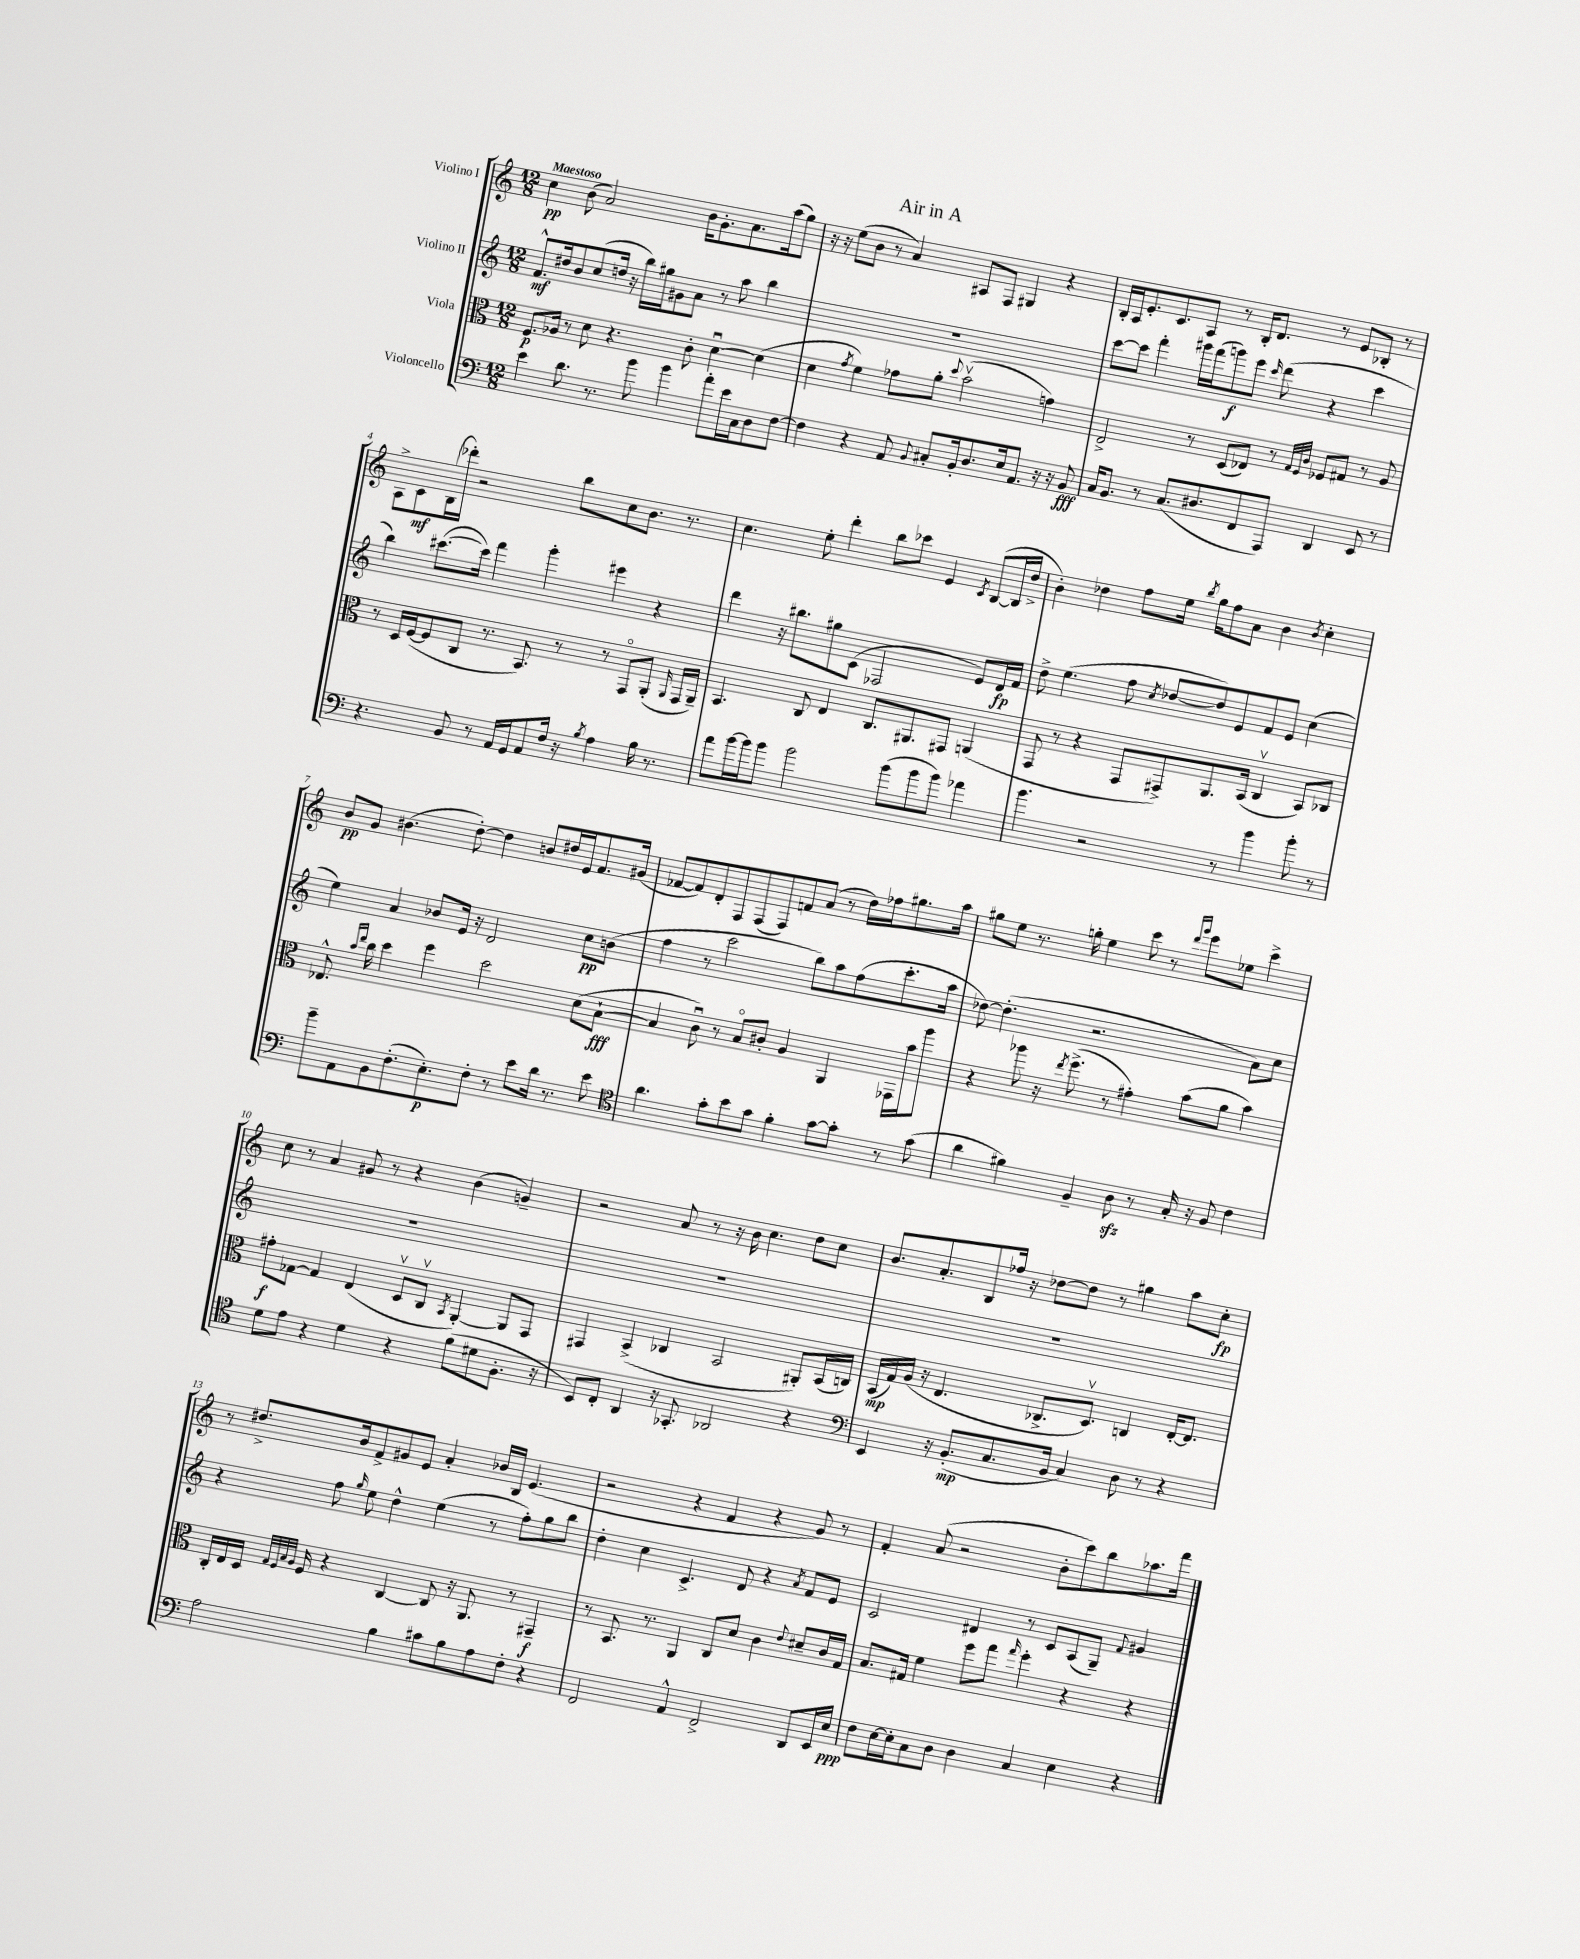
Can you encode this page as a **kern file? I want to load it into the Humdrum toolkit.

**kern	**kern	**kern	**kern
*staff4	*staff3	*staff2	*staff1
*clefF4	*clefC3	*clefG2	*clefG2
*k[]	*k[]	*k[]	*k[]
*M12/8	*M12/8	*M12/8	*M12/8
4e	8.F	8.f^^	4cc
.	16A-	16dd#	.
8.d	8r	8b	(8b
.	8d	(8cc	2a)
8.r	.	.	.
.	4.r	16dd	.
.	.	16r	.
8b	.	16bb)	.
.	.	16gg#	.
4b	.	8g#	.
.	8c'	8a	16b
.	.	.	8.g'
8a'	[4du	8r	.
16e	.	8aa	8.a
16C	.	.	.
8D	(4d]	4bb	.
.	.	.	(16aa
[8F	.	.	8gg)
=	=	=	=
4F]	4d	1.r	16r
.	.	.	16r
.	.	.	(8ee
.	8qg	.	.
4r	4f)	.	8b
.	.	.	8r
8AA	8g-	.	4a)
8qqBB	.	.	.
8C#'	8a'	.	.
.	8qqdd	.	.
16BB'	(2bv	.	8A#
8.D	.	.	.
.	.	.	8F
16E	.	.	4G#
8.AA	.	.	.
16r	4g)	.	4r
16r	.	.	.
8BB	.	.	.
=	=	=	=
16C	2E^	[8ccc	16B'
8.BB	.	.	16A
.	.	8ccc]	8.e'
8r	.	4fff'	.
.	.	.	8.c
(8.C	.	.	.
.	8r	16ggg#	8A
8.D#	.	(16fff	.
.	(8D	8ggg)	8r
8FF	8E-)	8eee	16B'
.	.	.	8.d
.	.	16qqccc	.
8AAA)	8r	(8ddd	.
.	32qqG	.	.
.	32qqF	.	.
.	32qqc	.	.
4DD	8F-	4r	8r
.	8G#	.	8e
8EE	8r	4ccc	8B-'
8r	8A	.	8r
=	=	=	=
4.r	8r	4bb)	8A^
.	16D	.	8c
.	([16F	.	.
.	8F]	([8.ccc#	(16B
.	.	.	16ddd-')
8BB	8C	.	2r
.	.	16ccc#])	.
8r	8.r	4fff	.
16AA	.	.	.
16GG	8.BB)	.	.
8AA	.	4ggg'	.
16F	8r	.	8bb
16r	.	.	.
8qB	.	.	.
4A	8r	4eee#	8cc
.	8GGo	.	8.b
16B	(8AA'	4r	.
8.r	.	.	8.r
.	16qqAA	.	.
.	16GG	.	.
.	16AA~)	.	.
=	=	=	=
8a	4.BB	4ddd	4.cc
[16b	.	.	.
16b]	.	.	.
8b	.	16r	.
.	.	8.bb#	.
2b	8C	.	8ee'
.	4E	8gg#	4ddd'
.	.	(8c	.
.	8.C	2F-	8bb
(8b	.	.	8ccc-
.	8.AA#	.	.
8b	.	.	4e
8b)	8GG#	.	.
.	.	.	8qc
4a-	(4AA	8e)	([8B
.	.	16d	16B]
.	.	16f	16dd^
=	=	=	=
4.b	8GG	8dd^	4b')
.	8r	(4.ee	.
.	4r	.	4dd-
2r	.	.	.
.	8GG	8ff	8ff
.	.	8qcc	.
.	8GG#^)	[8dd-	16ee
.	.	.	8qbb
.	.	.	16gg
.	8.AA	8dd-])	8ff
8r	.	8e	8a
.	(16BB	.	.
4b	4Cv	8f	4b
.	.	8e	.
.	.	.	8qb
8b'	8BB)	(4cc	4cc'
8r	8C-	.	.
=	=	=	=
8b~	8.E-^^	4ee)	8b
8AA	.	.	8g
.	16qqb	.	.
.	16qqee	.	.
.	16cc	.	.
8BB	4dd	4a	(4.b#
(8.F'	.	.	.
.	4ff	8b-	.
8.E')	.	.	.
.	.	16e	[8dd')
.	.	16r	.
8F'	2dd	2d	4dd]
8r	.	.	.
8e	.	.	8b
16d	.	.	16dd#
8.r	.	.	16e
.	(8d	8cc	8.f
8e	[8B`	(8b	.
.	.	.	(16g#
=	=	=	=
*clefC4	*	*	*
4.a	4B]	4ff	[8f-
.	.	.	8f-])
.	8cu)	8r	8d'
8g'	8r	2ccc	8F
8b	8Bo	.	(8F
8g	8c#'	.	8F)
4f'	4A	.	8f
.	.	8bb)	(8a
[8g	4AA	8aa	8r
8g']	.	(8ff	16dd)
.	.	.	16ff-
8r	16GG-	8.ccc'	8.gg#
.	16b	.	.
(8g	8aa	.	.
.	.	16aa	16aa
=	=	=	=
4a	4r	[8dd-)	8gg#
.	.	(4.dd-']	8ee
4f#)	8aa-	.	8.r
.	16r	.	.
.	8qee	.	.
.	(8.ff^	.	16gg'
4F~	.	2.r	4ee
.	8r	.	.
8A	4g#')	.	8ccc
8r	.	.	8r
.	.	.	16qqddd
.	.	.	16qqggg
16G'	(8b	.	8eee
16r	.	.	.
8F	8a	.	8ee-
4c	4b)	8a)	4ccc^
.	.	8cc	.
=	=	=	=
8d	8g#'	1.r	8cc
8e	[8G-	.	8r
4r	4G-]	.	4a
4d	(4E	.	8g#
.	.	.	8r
4r	8Dv	.	4r
.	8Cv	.	.
.	8qBB	.	.
(8f	[4AA')	.	(4b
8d#	.	.	.
8.F'	8AA]	.	4g~)
.	8GG	.	.
16r	.	.	.
=	=	=	=
8BB)	4GG#	1.r	2r
8C'	.	.	.
4AA	(4BB^	.	.
16r	4C-	.	8a
8.GG-'	.	.	.
.	.	.	8r
2AA-	2BB	.	16r
.	.	.	16b
.	.	.	4.cc
4r	8AA#')	.	8dd
.	(16BB	.	8cc
.	16C)	.	.
=	=	=	=
*clefF4	*	*	*
4EE	(16BB	1.r	8.b
.	16G)	.	.
.	(16A	.	.
.	16r	.	8.a'
16r	4.E	.	.
(8.BB'	.	.	.
.	.	.	8B
8.C	.	.	16ff-
.	.	.	16r
.	8.C-^	.	[8dd-
16BB	.	.	.
4C)	.	.	8dd-]
.	8.Dv)	.	.
.	.	.	8r
8D	4C	.	4gg#
8r	.	.	.
4r	[16E'	.	8aa
.	8.E]	.	.
.	.	.	8cc'
=	=	=	=
2A	16C'	4r	8r
.	16E	.	.
.	16D	.	8.dd#^
.	32qqG	.	.
.	32qqF	.	.
.	32qqB	.	.
.	32qqA	.	.
.	16F	.	.
.	4r	8ff	.
.	.	.	16b
.	.	16qqgg	.
.	.	8ee	8f^
4B	[4C	4dd^^	8g#
.	.	.	8e
8c#	8C]	(4ee	4a'
8B	16r	.	.
.	8.AA	.	.
8A	.	8r	16b-
.	.	.	16B
8F'	8r	8ff')	(4.e
4r	4GG#~	8gg	.
.	.	8bb	.
=	=	=	=
2FF	8r	4dd'	2r
.	8.BB	.	.
.	.	4cc	.
.	8.r	.	.
4AA^^	4AA	4.c^	4r
2FF^	8C	.	4f
.	8d	8d	.
.	4c	4r	4r
.	8qqe	8qa	.
8DD	8d#~	8f	8g)
16EE	16c	8e	8r
16E	16G	.	.
=	=	=	=
8F	8.B	2c	4f'
[16E	.	.	.
16E']	16G#	.	.
8C	4f	.	(8a
8D	.	.	2r
4D	8ff	4d#	.
.	8gg	.	.
.	16qqgg	.	.
4C	4ff'	8r	.
.	.	8c	8b'
4E	4r	(8A	8ccc)
.	.	8G~)	8bb
.	.	8qqf	.
4r	4r	4g#	8.aa-
.	.	.	16fff
==	==	==	==
*-	*-	*-	*-
